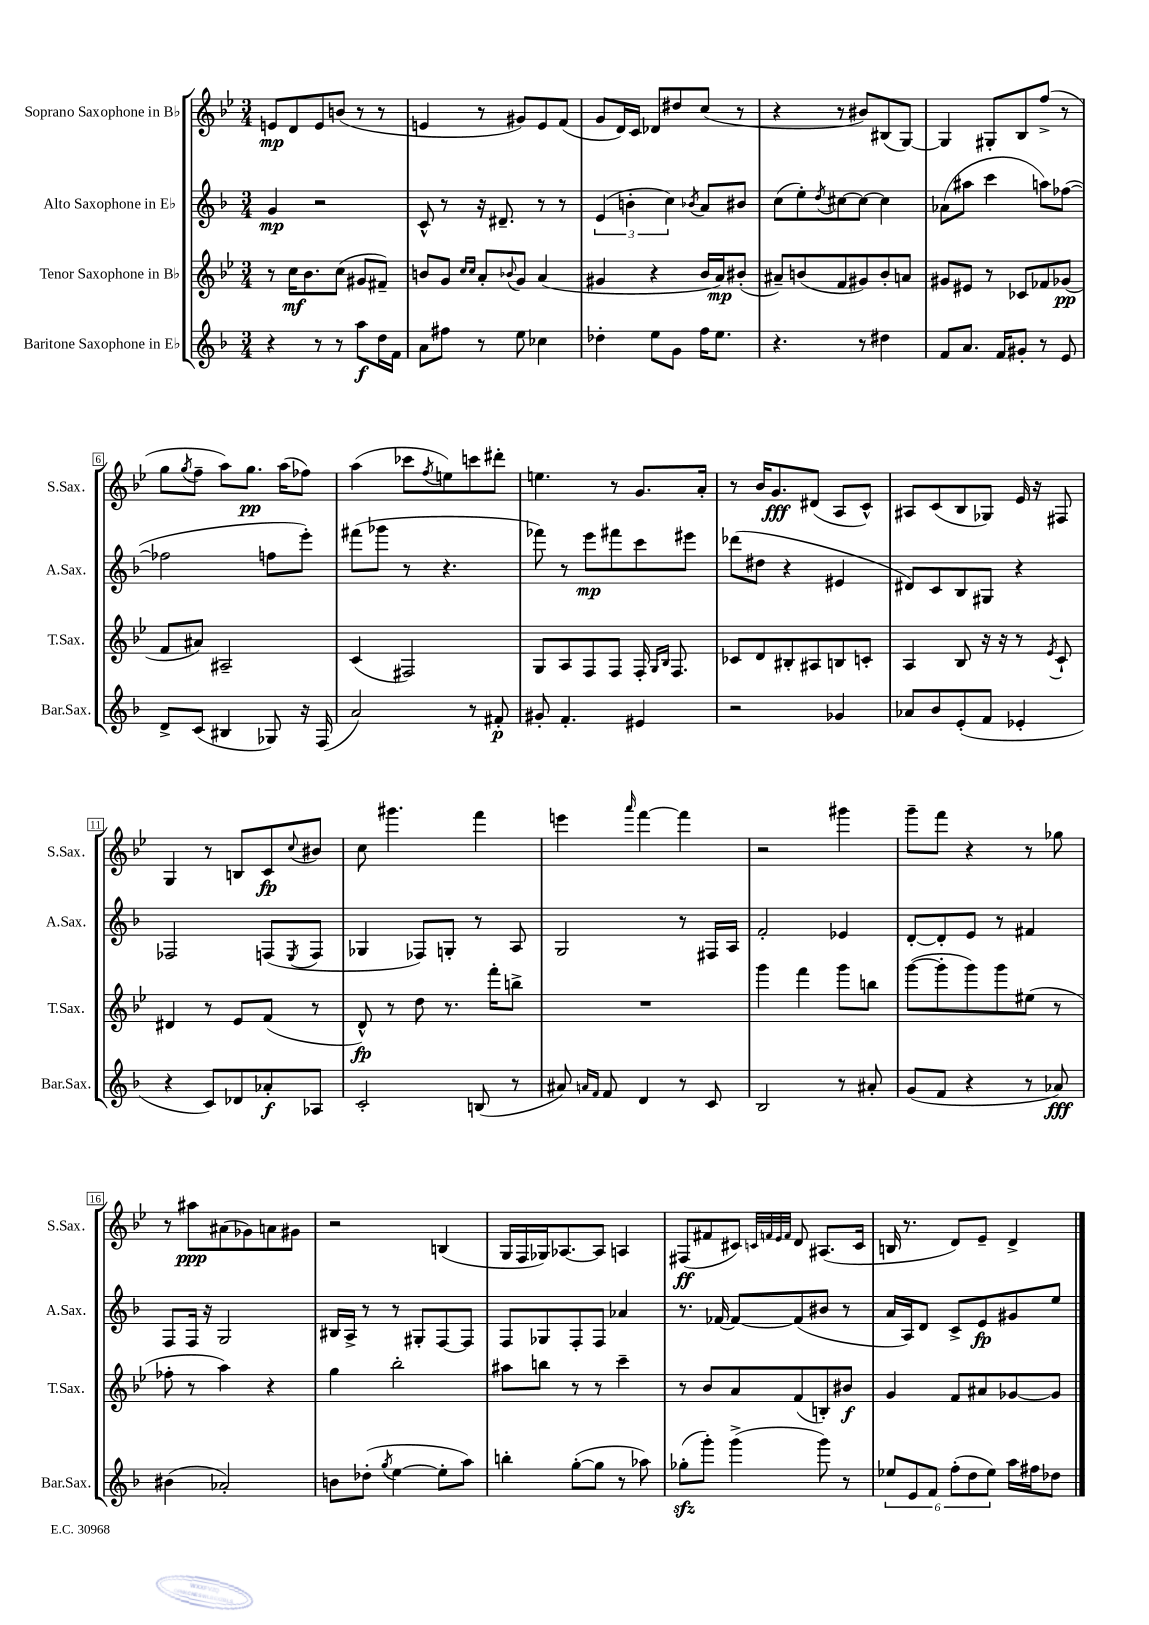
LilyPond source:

<<
\new StaffGroup <<
\new Staff = "s0" \with { instrumentName = "Soprano Saxophone in Bb" shortInstrumentName = "S.Sax." } {
    \clef treble \key bes \major \numericTimeSignature \time 3/4
    e'8\mp d'8 e'8 b'8( r8 r8 |
    e'4 r8 gis'8) e'8 f'8( |
    g'8 d'16) c'16 des'8 dis''8 c''8( r8 |
    r4 r8 bis'8) bis8( g8~) |
    g4 gis8-. bes8 f''8->( r8 |
    g''8 \acciaccatura { g''8 } f''8-- a''8) g''8.\pp a''16( fes''8) |
    a''4( ces'''8 \acciaccatura { f''8 } e''8) c'''8 dis'''8-. |
    e''4. r8 g'8. a'16-. |
    r8 bes'16 g'8.\fff dis'8( a8 c'8-^) |
    ais8 c'8( bes8 ges8) ees'16 r16 fis8 |
    g4 r8 b8 c'8\fp \appoggiatura { c''8 } bis'8 |
    c''8 gis'''4. f'''4 |
    e'''4 \grace { a'''16 } f'''4~ f'''4 |
    r2 gis'''4 |
    g'''8-- f'''8 r4 r8 ges''8 |
    r8 ais''8\ppp ais'8( ges'8) a'8 gis'8 |
    r2 b4( |
    g16 f16 ges16) aes8.~ aes8 a4 |
    fis8\ff( fis'8 cis'8) \grace { c'32 f'32 ees'32 f'32 } d'8 ais8.( c'16 |
    b16 r8. d'8) ees'8-- d'4-> \bar "|." |
}
\new Staff = "s1" \with { instrumentName = "Alto Saxophone in Eb" shortInstrumentName = "A.Sax." } {
    \clef treble \key f \major \numericTimeSignature \time 3/4
    g'4\mp r2 |
    c'8-^ r8 r16 dis'8.-- r8 r8 |
    \tuplet 3/2 { e'4( b'4-. c''4) } \acciaccatura { bes'8 } a'8 bis'8 |
    c''8( e''8-.) \acciaccatura { d''8 } cis''8~ cis''8~ cis''4 |
    aes'8( ais''8 c'''4 a''8) fes''8~( |
    fes''2 f''8 e'''8-.) |
    fis'''8( ges'''8 r8 r4. |
    fes'''8) r8 e'''8\mp fis'''8 c'''8 eis'''8 |
    des'''8( dis''8 r4 eis'4 |
    dis'8) c'8 bes8 gis8 r4 |
    fes2 f8( \acciaccatura { e8 } f8 |
    ges4 fes8) g8-. r8 a8 |
    g2 r8 fis16 a16 |
    f'2-. ees'4 |
    d'8~-. d'8-. e'8 r8 fis'4 |
    f8 f16 r16 g2 |
    bis16 a16-> r8 r8 gis8-. f8~ f8 |
    f8 ges8 f8-. f8 aes'4 |
    r8. fes'16~ fes'8~ fes'8( bis'8 r8 |
    a'16 a16) d'8 c'8-> e'8\fp gis'8 e''8 \bar "|." |
}
\new Staff = "s2" \with { instrumentName = "Tenor Saxophone in Bb" shortInstrumentName = "T.Sax." } {
    \clef treble \key bes \major \numericTimeSignature \time 3/4
    r8 c''16\mf bes'8. c''8( gis'8 fis'8--) |
    b'8 g'8 \grace { c''16 c''16 } a'8-. \appoggiatura { bes'8 } g'8 a'4( |
    gis'4 r4 bes'16 a'16\mp) bis'8-.( |
    ais'8--) b'8( f'8 gis'8) b'8-. a'8 |
    gis'8 eis'8 r8 ces'8 fes'8 ges'8\pp( |
    f'8 ais'8) ais2-- |
    c'4( fis2) |
    g8 a8 f8 f8 f16-. \grace { g16 bes16 } f8. |
    ces'8 d'8 bis8-. ais8 b8 c'8-. |
    a4 bes8 r16 r16 r8 \acciaccatura { ees'8 } c'8-! |
    dis'4 r8 ees'8 f'8( r8 |
    d'8-^\fp) r8 d''8 r8. f'''16-. b''8-> |
    R2. |
    g'''4 f'''4 g'''8 b''8 |
    g'''8~( g'''8-. g'''8) g'''8 eis''8( r8 |
    fes''8-. r8 a''4) r4 |
    g''4 bes''2-. |
    ais''8 b''8 r8 r8 c'''4-- |
    r8 bes'8 a'8 f'8( b8-.) bis'8\f |
    g'4 f'8 ais'8 ges'8~ ges'8 \bar "|." |
}
\new Staff = "s3" \with { instrumentName = "Baritone Saxophone in Eb" shortInstrumentName = "Bar.Sax." } {
    \clef treble \key f \major \numericTimeSignature \time 3/4
    r4 r8 r8 a''8\f d''16 f'16 |
    a'8 fis''8 r8 e''8 ces''4 |
    des''4-. e''8 g'8 f''16 e''8. |
    r4. r8 dis''4 |
    f'8 a'8. f'16 gis'8-. r8 e'8 |
    d'8-> c'8( bis4 ges8) r16 f16( |
    a'2) r8 fis'8-.\p |
    gis'8-. f'4.-. eis'4 |
    r2 ges'4 |
    aes'8 bes'8 e'8-.( f'8 ees'4-. |
    r4 c'8) des'8 aes'8-.\f aes8 |
    c'2-. b8( r8 |
    ais'8) \grace { a'16 f'16 } f'8 d'4 r8 c'8 |
    bes2 r8 ais'8-. |
    g'8( f'8 r4 r8 aes'8\fff) |
    bis'4( aes'2-.) |
    b'8 des''8-.( \acciaccatura { g''8 } e''4~ e''8-. a''8) |
    b''4-. g''8~-.( g''8 r8 aes''8) |
    ges''8-.\sfz( g'''8-.) g'''4->( g'''8) r8 |
    \tuplet 6/4 { ees''8 e'8 f'8 f''8-.( d''8 ees''8) } a''16 fis''16 des''8 \bar "|." |
}
>>
>>
\layout { \context { \Score \override BarNumber.stencil = #(make-stencil-boxer 0.1 0.3 ly:text-interface::print) } }
